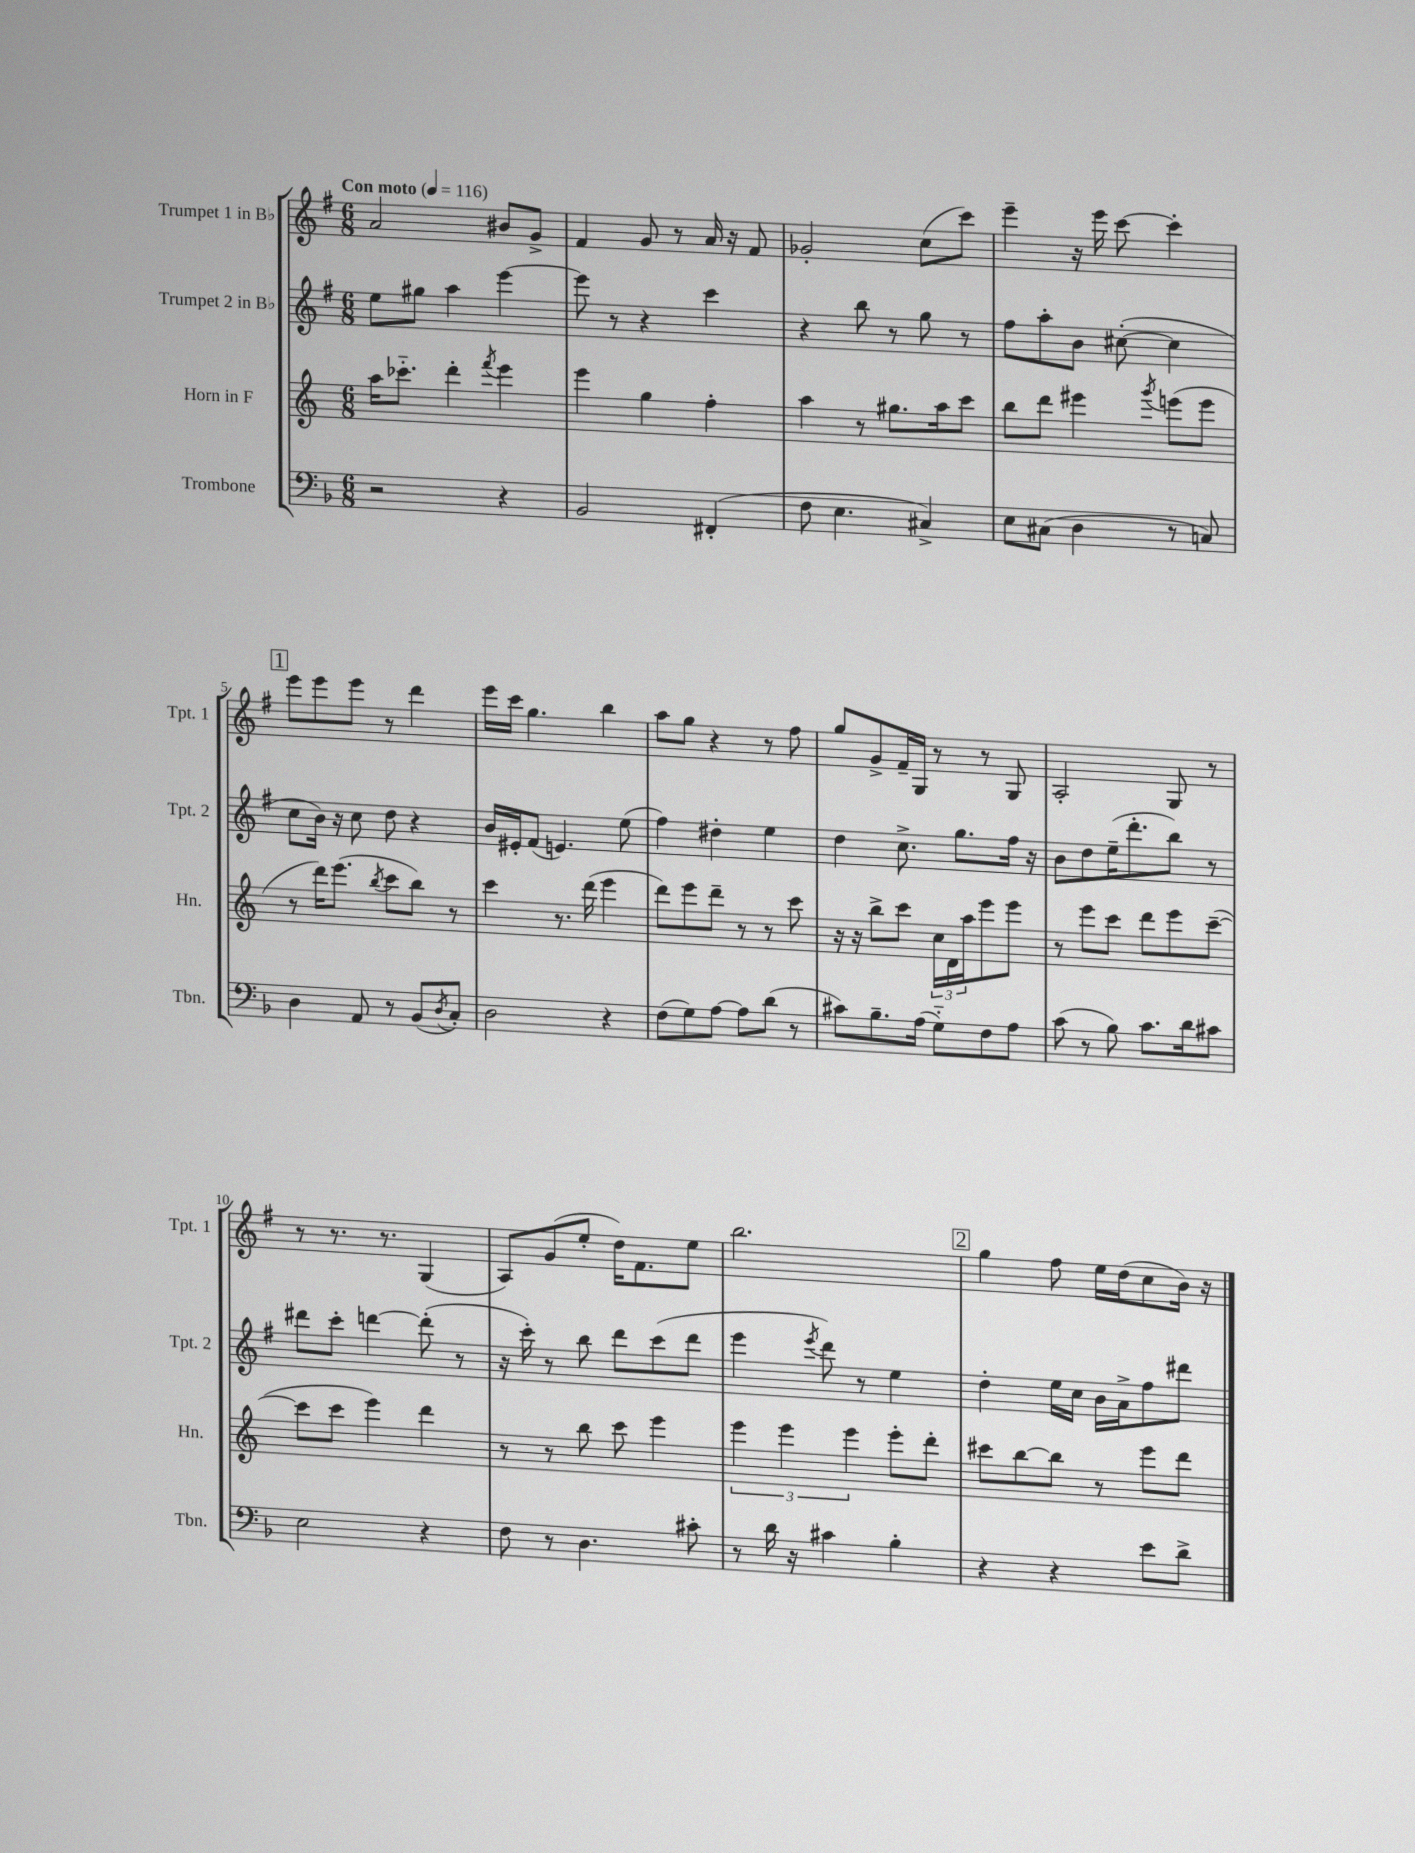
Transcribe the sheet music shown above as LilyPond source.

<<
\new StaffGroup <<
\new Staff = "s0" \with { instrumentName = "Trumpet 1 in Bb" shortInstrumentName = "Tpt. 1" } {
    \clef treble \key g \major \numericTimeSignature \time 6/8 \tempo "Con moto" 4 = 116
    a'2 bis'8 g'8-> |
    fis'4 g'8 r8 a'16 r16 fis'8 |
    ges'2-. c''8( c'''8) |
    e'''4-- r16 e'''16 c'''8~ c'''4-. |
    \mark \markup { \box "1" } e'''8 e'''8 e'''8 r8 d'''4 |
    e'''16 c'''16 g''4. b''4 |
    a''8 g''8 r4 r8 fis''8 |
    g''8 g'8-> fis'16-- g16 r8 r8 g8 |
    a2-. g8 r8 |
    r8 r8. r8. g4( |
    a8) g'8( e''8-. d''16) fis'8. e''8 |
    b''2. |
    \mark \markup { \box "2" } g''4 fis''8 e''16 d''16( c''8 b'16) r16 \bar "|." |
}
\new Staff = "s1" \with { instrumentName = "Trumpet 2 in Bb" shortInstrumentName = "Tpt. 2" } {
    \clef treble \key g \major \numericTimeSignature \time 6/8
    e''8 gis''8 a''4 e'''4~ |
    e'''8 r8 r4 c'''4 |
    r4 b''8 r8 g''8 r8 |
    fis''8 a''8-. b'8 cis''8~-.( cis''4 |
    \mark \markup { \box "1" } c''8 b'16) r16 c''8 d''8 r4 |
    b'16 eis'16-. fis'8( e'4.) e''8( |
    fis''4) dis''4-. e''4 |
    d''4 c''8.-> g''8. fis''16 r16 |
    b'8 d''8 e''16--( d'''8.-. b''8) r8 |
    dis'''8 c'''8-. d'''4~ d'''8-.( r8 |
    r16 c'''16-.) r8 b''8 d'''8 c'''8( d'''8 |
    e'''4 \acciaccatura { e'''8 } d'''8) r8 e''4 |
    \mark \markup { \box "2" } d''4-. e''16 c''16 b'16 a'16-> fis''8 dis'''8 \bar "|." |
}
\new Staff = "s2" \with { instrumentName = "Horn in F" shortInstrumentName = "Hn." } {
    \clef treble \key c \major \numericTimeSignature \time 6/8
    a''16 ces'''8.-_ d'''4-. \acciaccatura { f'''8 } e'''4 |
    e'''4 g''4 f''4-. |
    a''4 r8 gis''8. a''16 c'''8 |
    b''8 d'''8 eis'''4 \acciaccatura { g'''8 } e'''8( e'''8 |
    \mark \markup { \box "1" } r8 d'''16) e'''8.( \acciaccatura { b''8 } c'''8 b''8) r8 |
    c'''4 r8. d'''16( e'''4 |
    d'''8) e'''8 d'''8-- r8 r8 c'''8 |
    r16 r16 b''8-> c'''8 \tuplet 3/2 { c''16 d'16 a''16 } e'''8 e'''8 |
    r8 e'''8 c'''8 d'''8 e'''8 c'''8~--( |
    c'''8 c'''8 e'''4) d'''4 |
    r8 r8 b''8 c'''8 e'''4 |
    \tuplet 3/2 { e'''4 e'''4 e'''4 } e'''8-. d'''8-. |
    \mark \markup { \box "2" } cis'''8 b''8~ b''8 r8 e'''8 d'''8 \bar "|." |
}
\new Staff = "s3" \with { instrumentName = "Trombone" shortInstrumentName = "Tbn." } {
    \clef bass \key f \major \numericTimeSignature \time 6/8
    r2 r4 |
    bes,2 fis,4-.( |
    f8 e4. cis4->) |
    e8 cis8( d4 r8 c8) |
    \mark \markup { \box "1" } d4 a,8 r8 bes,8( \acciaccatura { d8 } c8-.) |
    d2 r4 |
    f8( g8) a8~ a8 d'8( r8 |
    cis'8) bes8.-- a16( g8-_) f8 a8 |
    c'8( r8 bes8) c'8. d'16 cis'8 |
    e2 r4 |
    f8 r8 d4. cis'8-. |
    r8 d'16 r16 cis'4 bes4-. |
    \mark \markup { \box "2" } r4 r4 e'8 d'8-> \bar "|." |
}
>>
>>
